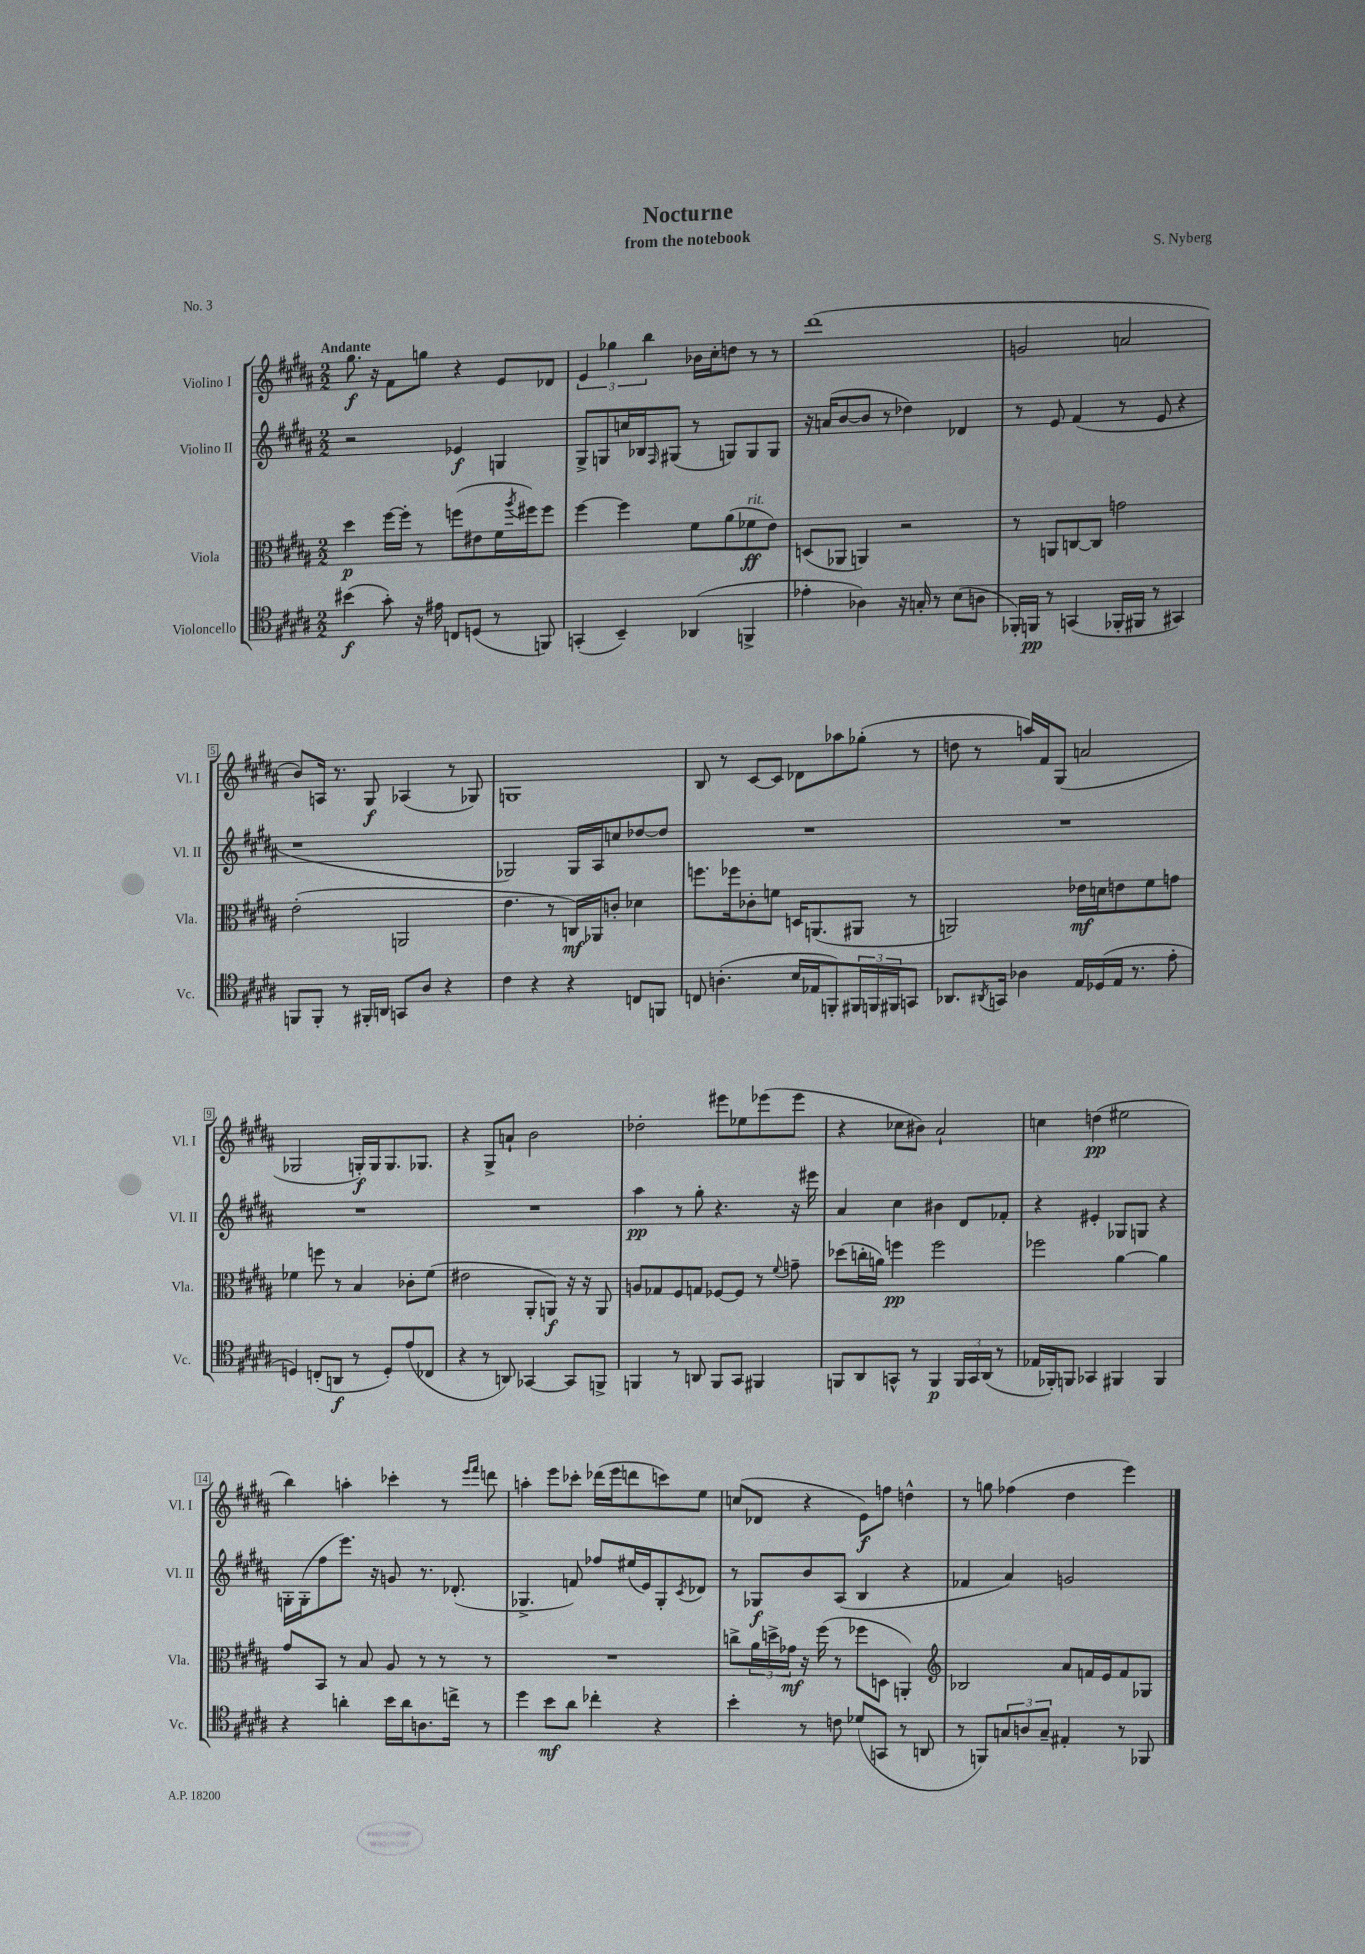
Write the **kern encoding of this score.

**kern	**kern	**kern	**kern
*staff4	*staff3	*staff2	*staff1
*clefC4	*clefC3	*clefG2	*clefG2
*k[f#c#g#d#a#]	*k[f#c#g#d#a#]	*k[f#c#g#d#a#]	*k[f#c#g#d#a#]
*M2/2	*M2/2	*M2/2	*M2/2
(4b#	4dd#	2r	8.gg#
.	.	.	16r
8g#')	[16ff#	.	8f#
.	16ff#']	.	.
16r	8r	.	8gg
16e#	.	.	.
8C	(8ff	4e-	4r
(8D	8e#	.	.
8r	16f#	4G	8e
.	8qaa#	.	.
.	16ff#)	.	.
8FF)	8ff#	.	8d-
=	=	=	=
(4GG'	[4ff#	8G#^	6e
.	.	8G	.
.	.	.	6gg-
4BB~)	4ff#]	16cc	.
.	.	16B-	.
.	.	.	6bb
.	.	16qqF#	.
.	.	(8G#	.
(4AA-	8f#	8r	16b-
.	.	.	16cc#'
.	(8a#	8G)	8dd
4FF^	8f-	8G	8r
.	8e)	8G	8r
=	=	=	=
4e-'	(8D	16r	(1ddd#
.	.	(16a	.
.	8AA-	[8b	.
4A-)	4AA)	8b]	.
.	.	8r	.
16r	2r	4dd-)	.
16G'	.	.	.
8r	.	.	.
(8B	.	4d-	.
8A	.	.	.
=	=	=	=
16FF-')	8r	8r	2g
16FF	.	.	.
8r	8AA	8e	.
(4GG	[8C	(4f#	.
.	8C]	.	.
16FF-'	2g	8r	2a
16FF#	.	.	.
8r	.	8e	.
4GG#)	.	4r	.
=	=	=	=
8FF	(2e'	1r	8b)
8FF'	.	.	16A
.	.	.	8.r
8r	.	.	.
16FF#'	.	.	8G#
16AA	.	.	.
8GG	2AA	.	(4A-
8A#	.	.	.
4r	.	.	8r
.	.	.	8G-)
=	=	=	=
4c#	4.e	2G-)	1G
4r	.	.	.
.	8r	.	.
4r	16C)	16G-	.
.	16AA-	16A#	.
.	8c'	8cc	.
8C	4d-	[8dd-	.
8FF	.	8dd-]	.
=	=	=	=
8C	8.ff	1r	8B
(4.A'	.	.	8r
.	16ff-	.	.
.	8c-'	.	[8c#
.	8f	.	8c#]
16B	16D	.	8d-
16E-	(8.AA	.	.
8FF')	.	.	8aa-
24FF#	8AA#	.	(8gg-'
24FF	.	.	.
24FF#	.	.	.
8GG	8r	.	8r
=	=	=	=
8.AA-	2AA)	1r	8dd
.	.	.	8r
8qAA#	.	.	.
16GG	.	.	.
4A-	.	.	16aa)
.	.	.	16f#
.	.	.	(8G#
16E	16e-	.	2a
(16D-	16d	.	.
16E	8e	.	.
8.r	.	.	.
.	8f#	.	.
8e'	8g	.	.
=	=	=	=
4D)	4f-	1r	2G-
(8C'	8ff	.	.
8AA	8r	.	.
8r	4B	.	16G')
.	.	.	16G
8D')	.	.	8.G
(8e	8c-'	.	.
.	.	.	8.G-
8C-	(8f-	.	.
=	=	=	=
4r	2e#	1r	4r
8r	.	.	8G#^
8AA)	.	.	8a`
[4GG-	8AA#'	.	2b
.	8AA)	.	.
8GG-]	16r	.	.
.	16r	.	.
8FF^	8AA	.	.
=	=	=	=
4FF	8A	4aa#	2dd-'
.	8G-	.	.
8r	8F#	8r	.
8AA	8G	8gg#'	.
8FF	[8F-	4.r	8eee#
8GG#	8F-]	.	8ee-
4FF#	8r	.	(8eee-
.	8qqf#	.	.
.	8g~	16r	8eee-
.	.	16eee#	.
=	=	=	=
8FF	(8dd-	4a#	4r
8AA#	16cc'	.	.
.	16a)	.	.
8GG^^	4ff	4cc#	8cc-
8r	.	.	8b#)
4FF	2ff	4b#	2a#`
24FF	.	8d#	.
24GG	.	.	.
(24AA#	.	.	.
8r	.	8f-'	.
=	=	=	=
16E-	2ff-	4r	4cc
16FF-')	.	.	.
8FF	.	.	.
4GG-	.	4e#'	(4dd
4FF#	[4a#	8G-	2ee#
.	.	8G	.
4FF#	4a#]	4r	.
=	=	=	=
4r	8g#	16G'	4bb)
.	.	(16G'	.
.	8BB	8ff#	.
4a'	8r	8.eee)	4aa'
.	8B	.	.
.	.	16r	.
16b	8A#	8g	4ccc-'
16a	.	.	.
8.A	8r	8.r	.
.	8r	.	8r
16cc^	.	(8.d-'	.
.	.	.	16qqeee
.	.	.	16qqfff#
8r	8r	.	8ddd
=	=	=	=
4dd#	1r	4.G-^	4aa'
8b	.	.	8eee
8a#	.	8f)	8ccc-'
4cc-'	.	8ff-	(16ddd-
.	.	.	16eee
.	.	(16ee#	8ddd
.	.	16e)	.
4r	.	8G-'	8ccc)
.	.	8qc#	.
.	.	8d-	8ee
=	=	=	=
4b'	8cc^	8r	(8cc
.	24a#	8G-	8d-
.	24dd^	.	.
.	24g-	.	.
8r	16r	8b	4r
.	(16ff#	.	.
8c	8r	(8A#	.
(8d-	8ff-	4B	8e)
8GG	8D	.	8ff
8r	4AA')	4r	4dd^^
8AA	.	.	.
=	=	=	=
*	*clefG2	*	*
8r	2B-	4f-	8r
8FF)	.	.	8gg
12G	.	4a#)	(4ff-
12A	.	.	.
12G~	.	.	.
4E#'	8a#	2g	4dd#
.	16f	.	.
.	16e	.	.
8r	8f	.	4eee)
8FF-	8G-	.	.
==	==	==	==
*-	*-	*-	*-
